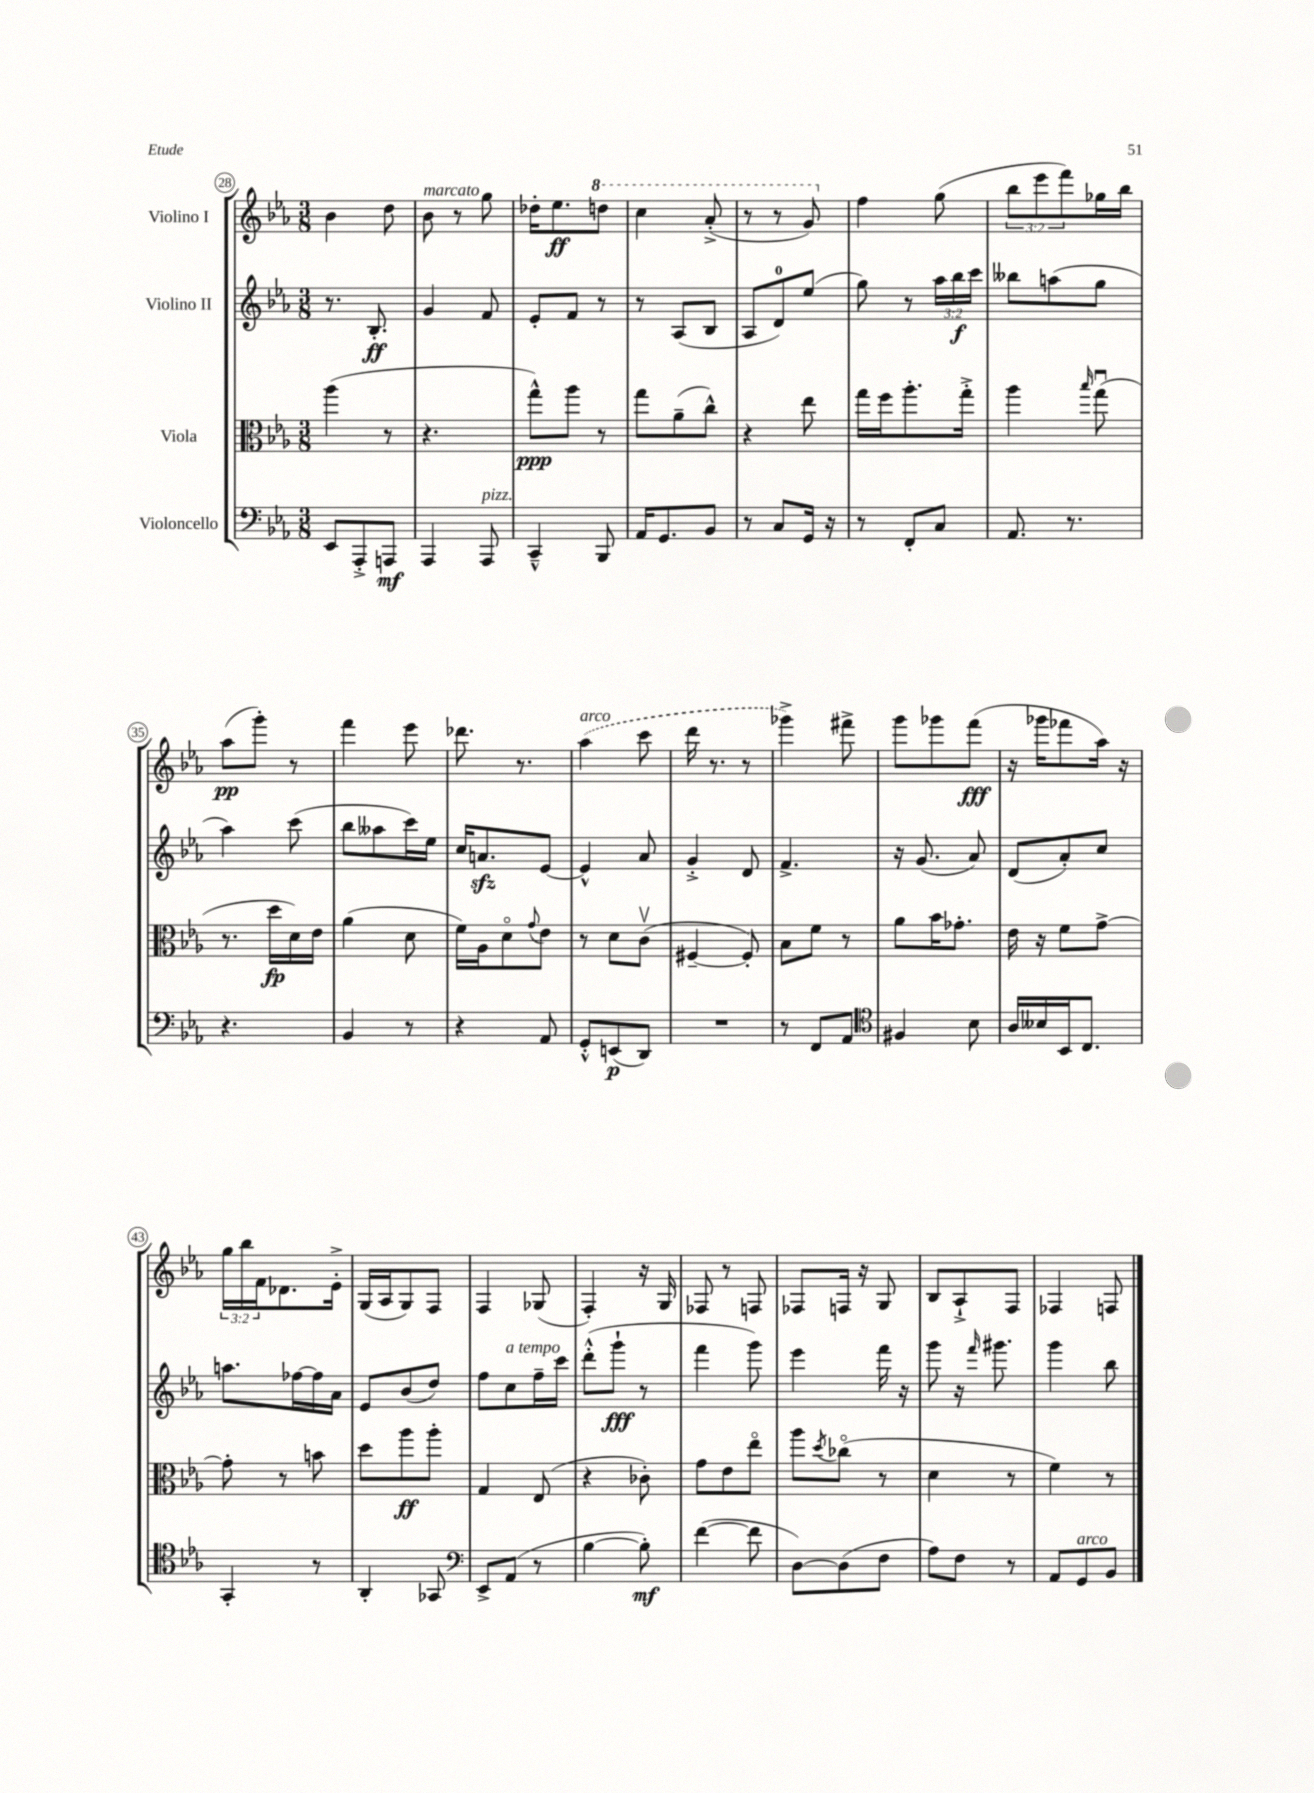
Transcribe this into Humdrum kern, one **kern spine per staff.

**kern	**kern	**kern	**kern
*staff4	*staff3	*staff2	*staff1
*clefF4	*clefC3	*clefG2	*clefG2
*k[b-e-a-]	*k[b-e-a-]	*k[b-e-a-]	*k[b-e-a-]
*M3/8	*M3/8	*M3/8	*M3/8
8EE-/L	(4aa-\	8.r	4b-\
8AAA-'^/	.	.	.
.	.	8.B-'/	.
8AAA/J	8r	.	8dd\
=	=	=	=
4AAA-/	4.r	4g/	8b-\
.	.	.	8r
8AAA-/	.	8f/	8gg\
=	=	=	=
4CC~^^/	8gg^^\L)	8e-'/L	16dd-'\LK
.	.	.	8.ee-\
.	8aa-\J	8f/J	.
8BBB-/	8r	8r	8ddd\J
=	=	=	=
16AA-/LK	8gg\L	8r	4ccc\
8.GG/	.	.	.
.	(8a-~\	(8A-/L	.
8BB-/J	8cc^^\J)	8B-/J	(8aa-'^/
=	=	=	=
8r	4r	8A-/L	8r
8C/L	.	8d/)	8r
16GG/Jk	8ee-\	(8ee-/J	8gg/)
16r	.	.	.
=	=	=	=
8r	16gg\LL	8gg\)	4ff\
.	16ff\J	.	.
8FF'/L	8.aa-'\	8r	.
8C/J	.	24aa-\LL	(8gg\
.	.	24bb-\	.
.	16gg'^\Jk	.	.
.	.	24ccc\JJ	.
=	=	=	=
8.AA-/	4aa-\	8bb--\L	12bb-\L
.	.	.	12eee-\
.	.	(8aa\	.
.	.	.	12fff\)
8.r	.	.	.
.	16qqbb-/	.	.
.	(8ggu\	8gg\J	16gg-\L
.	.	.	16bb-\JJ
=	=	=	=
4.r	8.r	4aa-\)	(8aa-\L
.	.	.	8ggg'\J)
.	16dd\LL	.	.
.	16d\)	(8ccc\	8r
.	16e-\JJ	.	.
=	=	=	=
4BB-/	(4a-\	8bb-\L	4fff\
.	.	8aa--\	.
8r	8d\	16ccc\L)	8eee-\
.	.	16ee-\JJ	.
=	=	=	=
4r	16f\LL)	16cc/LK	8.ddd-\
.	16A-\J	8.a/	.
.	8do\	.	.
.	.	.	8.r
.	8qqg/	.	.
8AA-/	8e-\J	[8e-/J	.
=	=	=	=
8GG'^^/L	8r	4e-^^/]	(4aa-\
(8EE/	8d\L	.	.
8DD/J)	(8cv\J	8a-/	8ccc\
=	=	=	=
4.r	[4F#~/	4g'^/	16ddd\
.	.	.	8.r
.	8F#'/])	8d/	8r
=	=	=	=
8r	8B-\L	4.f^/	4ggg-^\)
8FF/L	8f\J	.	.
8AA-/J	8r	.	8fff#^\
=	=	=	=
*clefC4	*	*	*
4F#/	8a-\L	16r	8ggg\L
.	.	(8.g/	.
.	16b-\K	.	8ggg-\
.	8.g-'\J	.	.
8B-\	.	8a-/)	(8fff\J
=	=	=	=
16A-/LL	16e-\	(8d/L	16r
16B--/	16r	.	16ggg-\LK
16BB-/J	8f\L	8a-'/)	8fff-\
8.C/J	.	.	.
.	[8g^\J	8cc/J	16aa-\Jk)
.	.	.	16r
=	=	=	=
4GG'/	8g'\]	8.aa\L	24gg\LL
.	.	.	24bb-\
.	.	.	24f\J
.	8r	.	8.d-\
.	.	[16ff-\L	.
8r	8b\	16ff-\]	.
.	.	16a-\JJ	16e-'^\Jk
=	=	=	=
4AA-'/	8dd\L	8e-/L	(16G/LL
.	.	.	16A-/J
.	8aa-\	(8b-/	8G/)
8GG-/	8aa-'\J	8dd/J)	8F/J
=	=	=	=
*clefF4	*	*	*
8EE-^/L	4G/	8ff\L	4F/
(8AA-/J	.	8cc\	.
8r	(8E-/	16ff~\L	(8G-/
.	.	16ccc\JJ	.
=	=	=	=
[4B-\	4r	(8ddd'^^\L	4F'/)
.	.	8ggg`\J	.
8B-'\])	8c-'\)	8r	16r
.	.	.	16G/
=	=	=	=
([4f\	8g\L	4fff\	8F-/
.	8e-\	.	8r
8f\]	8ee-o\J	8ggg\)	8F/
=	=	=	=
[8D\L)	8aa-\L	4eee-\	8F-/L
.	8qdd/	.	.
(8D\]	(8cc-o\J	.	16F/Jk
.	.	.	16r
8F\J	8r	16fff\	8G/
.	.	16r	.
=	=	=	=
8A-\L)	4d\	8ggg\	8B-/L
8F\J	.	16r	8A-`^/
.	.	16qqfff/	.
.	.	8.ggg#\	.
8r	8r	.	8F/J
=	=	=	=
8AA-/L	4f\)	4ggg\	4F-/
8GG/	.	.	.
8BB-/J	8r	8bb-\	8F/
==	==	==	==
*-	*-	*-	*-
